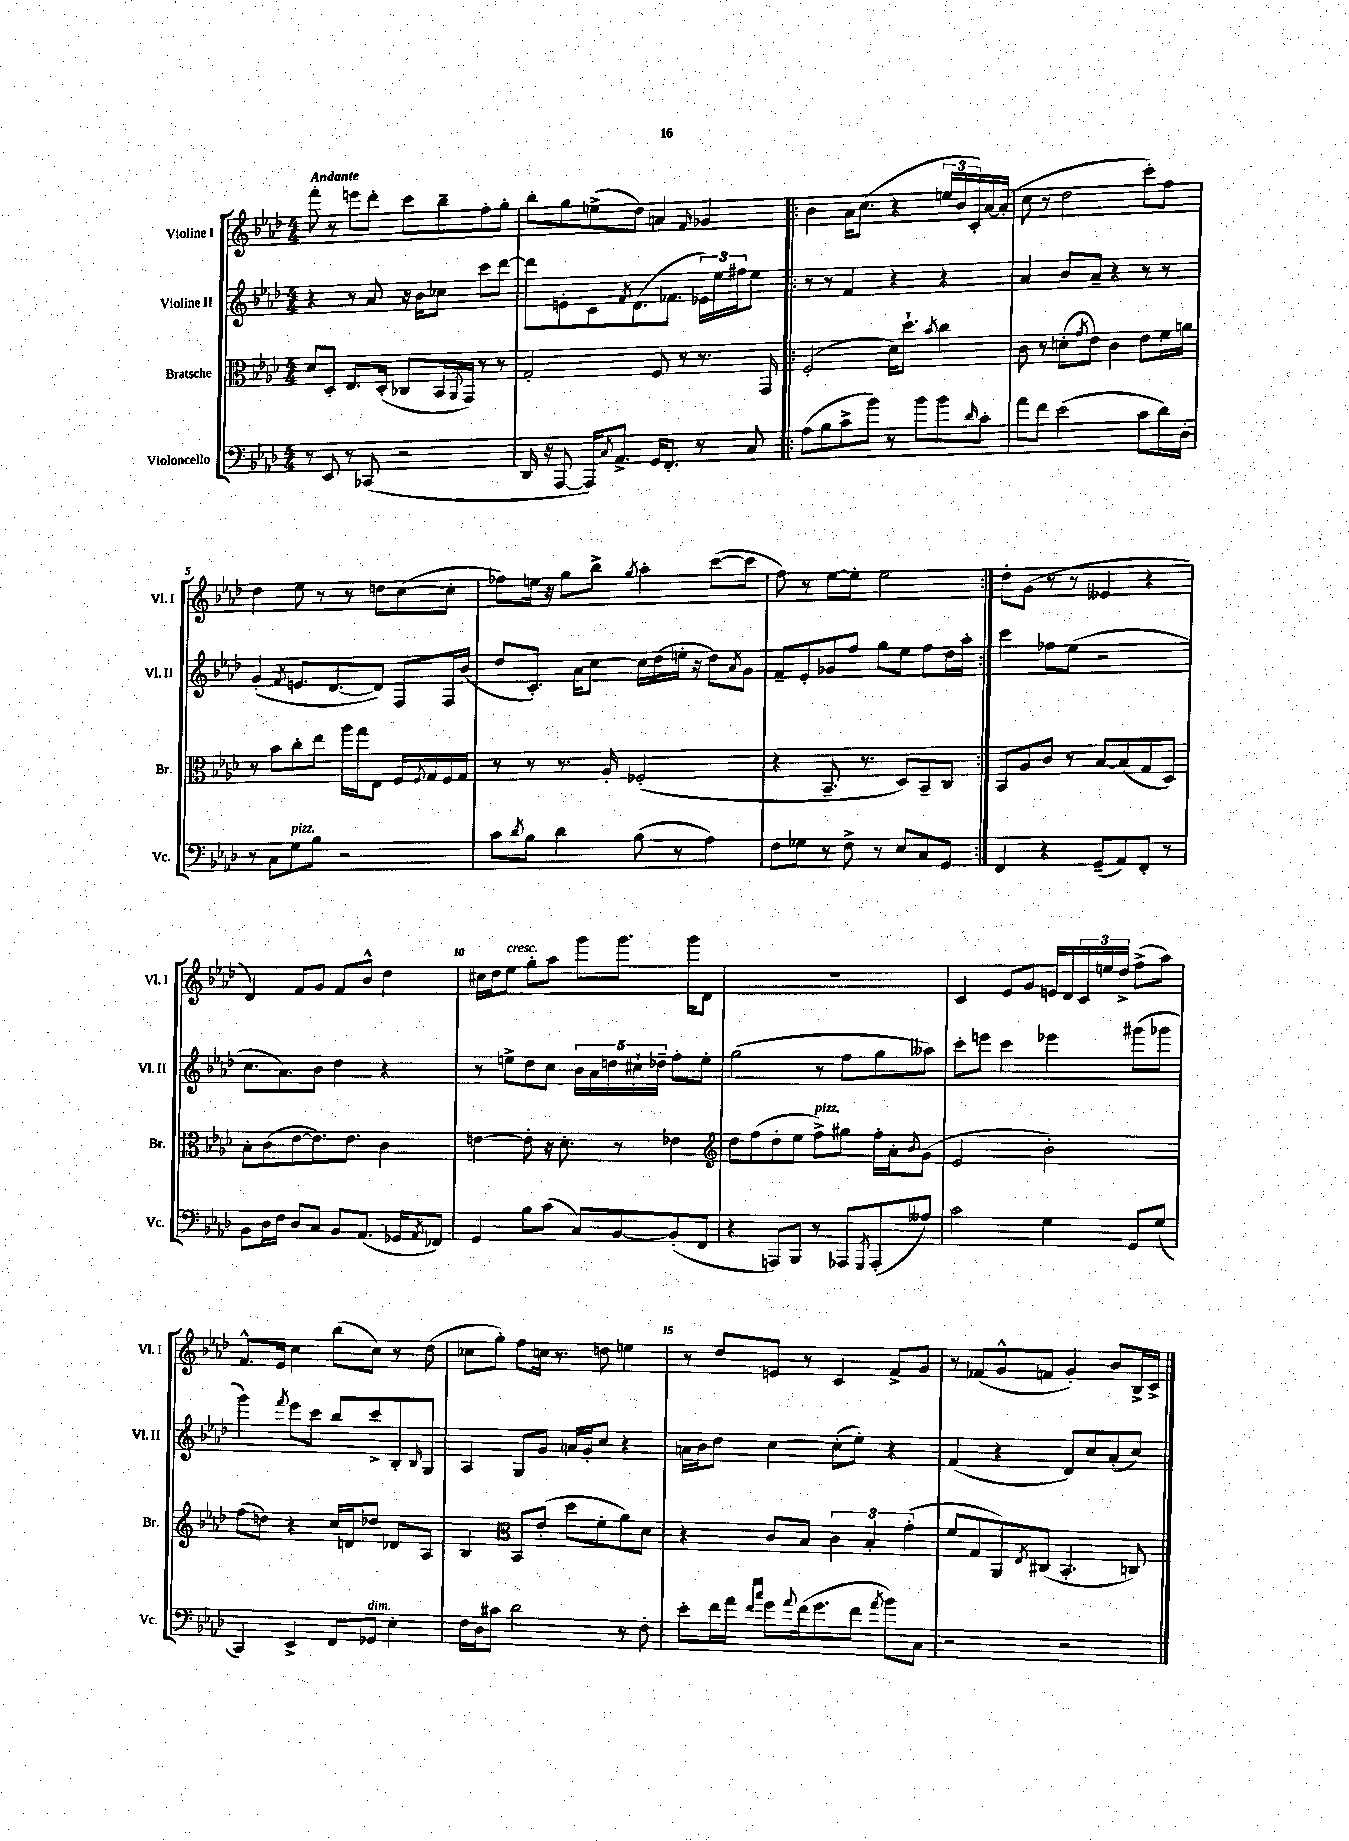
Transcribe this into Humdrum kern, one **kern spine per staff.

**kern	**kern	**kern	**kern
*part4	*part3	*part2	*part1
*staff4	*staff3	*staff2	*staff1
*I"Violoncello	*I"Bratsche	*I"Violine II	*I"Violine I
*I'Vc.	*I'Br.	*I'Vl. II	*I'Vl. I
*clefF4	*clefC3	*clefG2	*clefG2
*k[b-e-a-d-]	*k[b-e-a-d-]	*k[b-e-a-d-]	*k[b-e-a-d-]
*M4/4	*M4/4	*M4/4	*M4/4
=1	=1	=1	=1
!	!	!	!LO:TX:a:B:t=Andante
8r	8d-/L	4r	8fff'\
8EE-/	8D-'/J	.	8r
8r	8.E-/L	8r	8eeen\L
(8CC-X/	.	8a-/	8ddd-'\J
.	(16D-'/Jk	.	.
2r	8C-X/L	16r	8ccc\L
.	.	16b-\KL	.
.	16BB-/L	8cc-X\J	8bb-~\
.	8qAA-/	.	.
.	16GG/JJ)	.	.
.	8r	8ccc\L	8ff'\
.	8r	[8ddd-\J	8gg'\J
=2	=2	=2	=2
16DD-/	2G'/	8ddd-\L]	8bb-'\L
16r	.	.	.
[8AAA-/	.	8en'\	8gg\
16AAA-/KL])	.	8c\	(8een^\
8qC/	.	.	.
8.AA-^/J	.	.	.
.	.	8qf/	.
.	.	(8.d-\	8dd-\J)
16GG/KL	8F/	.	4an/
8.FF'/J	.	8.f-X\J	.
.	8r	.	.
.	.	.	16qqf/
8r	8.r	24e-X\LL)	4g-X/
.	.	24ee-\	.
.	.	24ff#X\J	.
8C/	.	8ee-\J	.
.	16GG/	.	.
=3!|:	=3!|:	=3!|:	=3!|:
(8A-\L	(2F'/	8r	4b-\
8B-\	.	8r	.
8c^\	.	4f/	16a-\KL
.	.	.	(8.cc\J
8b-\J)	.	.	.
8r	16d-\KL)	4r	4r
.	8.dd-`\J	.	.
8b-\L	.	.	.
.	8qb-/	.	.
8b-\	4cc\	4r	24een/LL
.	.	.	24b-/
.	.	.	24c'/)
16qqd-/	.	.	.
8c'\J	.	.	[16a-/
.	.	.	(16a-'/JJ]
=4	=4	=4	=4
8a-\L	8c\	4a-/	8cc\
8f\J	8r	.	8r
(2e-\	(8dn'\L	8b-/L	2dd-\
.	8qg/	.	.
.	8e-\J)	8a-~/J	.
.	4c\	4r	.
8c\L	8e-\L	8r	8ccc'\L)
16d-\L)	16f\L	8r	8ff\J
16D-'\JJ	16an\JJ	.	.
!!LO:LB:g=z
=5	=5	=5	=5
8r	8r	(4g'/	4dd-\
8C\L	8b-\L	.	.
.	.	8qf/	.
!LO:TX:a:i:t=pizz.	!	!	!
8G\	8cc'\	8.en/L	8ee-\
8B-\J	8ee-\J	.	8r
.	.	[8.d-/	.
2r	16aa-\LL	.	8r
.	16gg\J	.	.
.	8E-\J	8d-/J])	8ddn\L
.	16F/LL	8F/L	([8cc\
.	8qF/	.	.
.	16G/	.	.
.	16F/	16F/L	8cc'\J]
.	16G/JJ	(16b-/JJ	.
=6	=6	=6	=6
8c\L	8r	8dd-/L	8ff-X\L)
8qd-/	.	.	.
8B-\J	8r	8.c'/J)	16een\Jk
.	.	.	16r
4d-\	8.r	.	8gg\L
.	.	16a-\KL	.
.	.	[8cc\J	8bb-^\J
.	16A-'/	.	.
.	.	.	8qgg/
(8B-\	(2F-X'/	16cc\LL]	4aa-'\
.	.	(16dd-\	.
8r	.	16een'\JJ	.
.	.	16r	.
4A-\)	.	8dd-\L)	([8ccc\L
.	.	8qa-/	.
.	.	8g\J	8ccc\J]
=7	=7	=7	=7
8F\L	4r	8f~/L	8ff\)
8G-X\J	.	8e-'/	8r
8r	8.BB-~/	8g-X/	[8ee-\L
8F^\	.	8ff/J	8ee-'\J]
.	8.r	.	.
8r	.	8gg\L	2ee-\
8E-/L	8D-/L)	8ee-\J	.
8C/	8BB-~/	8ff\L	.
8GG/J	8C/J	16dd-\L	.
.	.	16aa-'\JJ	.
=8:|!	=8:|!	=8:|!	=8:|!
4FF/	8BB-/L	4ccc\	8dd-'\L
.	8A-/	.	(8g\J
4r	8c/J	8ff-X\L	8r
.	8r	(8ee-\J	8r
(8GG~/L	[8B-/L	2r	4e--X/
8AA-/)	(8B-/]	.	.
8FF'/J	8G/	.	4r
8r	8D-/J)	.	.
!!LO:LB:g=z
=9	=9	=9	=9
8BB-\L	8B-'\L	8.cc\L	4d-/)
16D-\L	(8c\	.	.
16F\JJ	.	8.a-\)	.
8D-/L	[8e-\	.	8f/L
8C/J	8.e-\])	8b-\J	8g/J
8BB-/L	.	4dd-\	8f/L
.	8.e-\J	.	.
(8.AA-/J	.	.	8b-^^/J
.	4c\	4r	4dd-\
16GG-X/KL	.	.	.
8qAA-/	.	.	.
8FF-X/J)	.	.	.
=10	=10	=10	=10
4GG/	[4en\	8r	16cc#X\LL
.	.	.	16dd-\J
!	!	!	!LO:TX:a:i:t=cresc.
.	.	8een^\L	8ee-\J
8B-\L	8e'\]	8dd-\	8gg'\L
(8c\J	16r	8cc\J	8aa-\J
.	8.d-'\	.	.
8C/L)	.	20b-\LL	8ggg\L
.	.	20a-\	.
.	.	20ddn\	.
[8BB-/	8r	.	8.ggg\J
.	.	20cc#X`\	.
.	.	20dd-X~\JJ	.
(8BB-'/]	4e-X\	8ff'\L	.
.	.	.	16ggg\KL
8FF/J	.	8ee'\J	8d-\J
=11	=11	=11	=11
*	*clefG2	*	*
4r	8dd-\L	(2gg\	1r
.	(8ff\	.	.
8AAAn/L)	8dd-'\	.	.
8BBB-/J	8ee-\J	.	.
!	!LO:TX:a:i:t=pizz.	!	!
8r	8ff^\L)	8r	.
8AAA-X/L	8gg#X\J	8ff\L	.
8qGGG/	.	.	.
(8AAA-'/	16ff'\LL	8gg\	.
.	16a-'\J	.	.
.	8qqb-/	.	.
8A--X/J)	(8g\J	8aa--X\J)	.
=12	=12	=12	=12
2c\	2e-/	8ccc'\L	4c/
.	.	8eeen\J	.
.	.	4ccc\	8e-/L
.	.	.	8g/J
4G\	2b-'\)	4eee-X\	16en/LL
.	.	.	16d-/
.	.	.	24c/
.	.	.	24een/
.	.	.	24dd-^/JJ
8GG/L	.	(8ggg#X\L	(8ff^\L
(8G/J	.	8ggg-X\J	8aa-\J)
!!LO:LB:g=z
=13	=13	=13	=13
4CC/)	(8ff\L	4ggg\)	8.f^^/L
.	8ddn\J)	.	.
.	.	.	16e-/Jk
.	.	8qfff/	.
4EE-^/	4r	8eee-\L	4cc\
.	.	8ccc\J	.
8FF/L	16cc/LL	8bb-/L	(8bb-\L
.	16dn/J	.	.
!LO:TX:a:i:t=dim.	!	!	!
8GG-X/J	8dd-X/J	8ccc^/	8cc\J)
4E-'\	8d-X/L	8B-'/	8r
.	.	16qqB-/	.
.	8A-/J	8G/J	(8dd-\
=14	=14	=14	=14
16F\LL	4B-/	4A-/	8cc-X\L
16D-\J	.	.	.
8c#X\J	.	.	8gg'\J)
*	*clefC3	*	*
2d-\	8BB-/L	8G/L	8ff\L
.	(8e-'/J	8g/J	16ccn\Jk
.	.	.	8.r
.	8dd-\L	16an/LL	.
.	.	16g'/J	.
.	8f'\	8cc/J	8ddn\
8r	8a-\)	4r	4een\
8F'\	8d-\J	.	.
=15	=15	=15	=15
8e-'\L	4r	16an\LL	8r
.	.	16b-\J	.
16f\L	.	8dd-\J	8dd-/L
16a-\JJ	.	.	.
16qqf/LL	.	.	.
16qqcc/JJ	.	.	.
8g\L	8c/L	[4cc\	8en/J
8qqa-/	.	.	.
(16f\k	8B-/J	.	8r
8.g\	.	.	.
.	6c\	(8cc'\L]	4c/
8f\J	.	8ee-'\J)	.
.	6B-'/	.	.
8qa-/	.	.	.
8b-\L)	.	4r	8f^/L
.	(6g'\	.	.
8C\J	.	.	8g/J
=16	=16	=16	=16
2r	8f/L	(4f/	8r
.	8G/	.	(8f-X/L
.	8AA-/)	4r	8g^^/
.	8qE-/	.	.
.	(8C#X/J	.	8fn/J
2r	4.BB-'/	8d-/L)	4g'/)
.	.	8cc/	.
.	.	(8a-'/	8b-/L
.	8Cn/)	8cc/J)	16B-^/L
.	.	.	16c^/JJ
==	==	==	==
*-	*-	*-	*-
